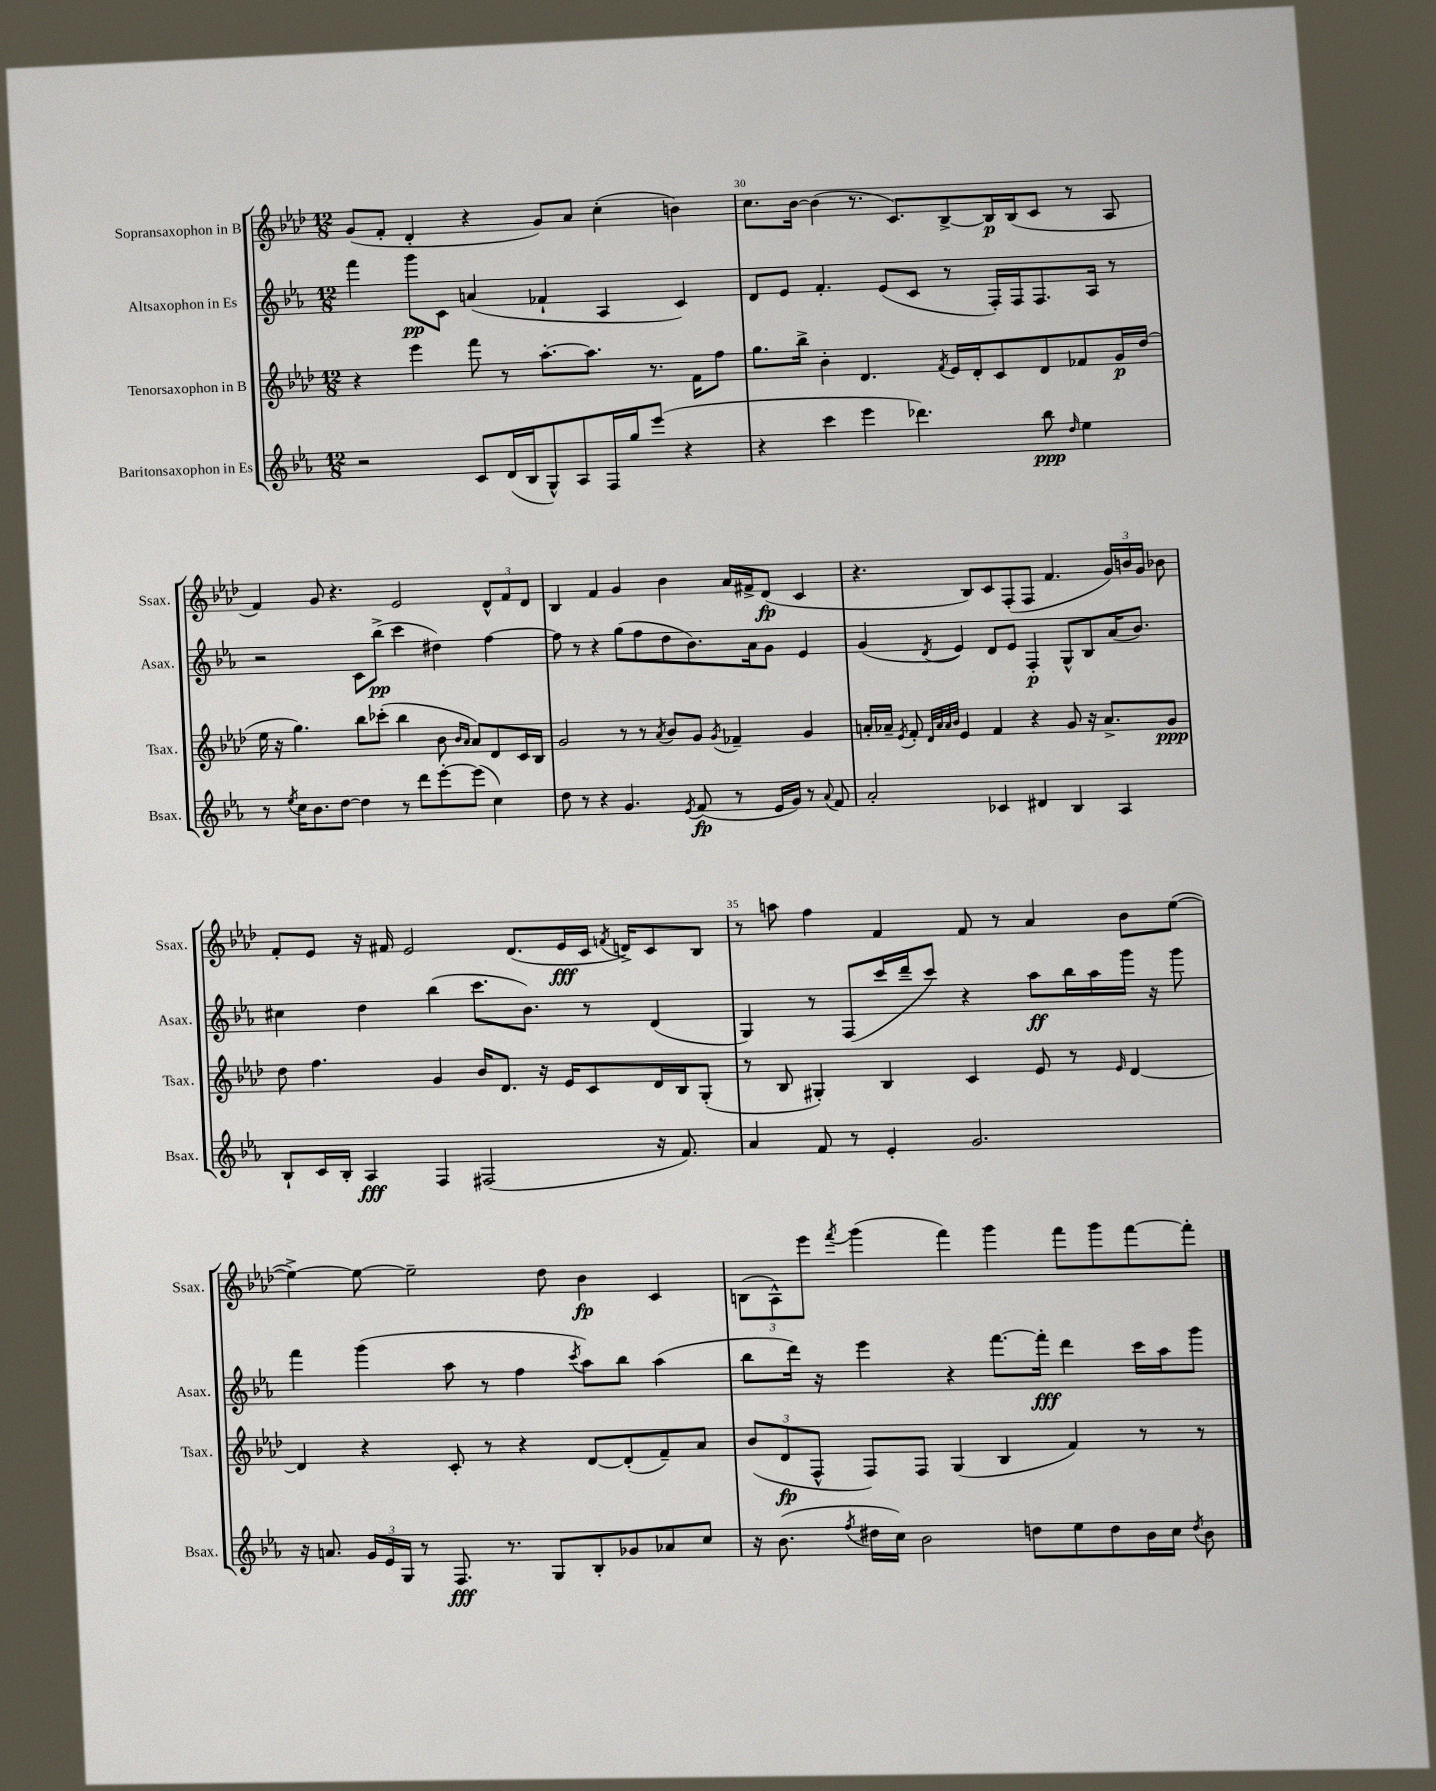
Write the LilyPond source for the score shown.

<<
\new StaffGroup <<
\new Staff = "s0" \with { instrumentName = "Sopransaxophon in B" shortInstrumentName = "Ssax." } {
    \clef treble \key aes \major \numericTimeSignature \time 12/8
    \autoBeamOff g'8[( f'8]-. des'4-. r4 g'8[) aes'8] c''4-.( b'4) |
    c''8.[ bes'16]~ bes'4( r8. c'8.[) bes8~-> bes16\p bes16( c'8] r8 aes8 |
    f'4) g'8 r4. ees'2 \tuplet 3/2 { des'8[-^ f'8 des'8] } |
    bes4 f'4 g'4 bes'4 aes'16[ fis'16-> des'8]\fp( c'4 |
    r4. bes8[) c'8 f8-.( f8] f'4. \tuplet 3/2 { g'16[) b'16 g'16] } bes'8 |
    f'8[-. ees'8] r16 fis'16 ees'2 des'8.[( ees'16\fff c'16] \acciaccatura { f'8 } d'16[->) c'8 bes8] |
    r8 a''8 f''4 f'4 f'8 r8 aes'4 bes'8[ ees''8]~( |
    ees''4~->) ees''8~ ees''2-- des''8 bes'4\fp c'4 |
    \tuplet 3/2 { b8[( aes8-^) ees'''8] } \acciaccatura { f'''8 } g'''4( f'''4) g'''4 f'''8[ g'''8 f'''8~ f'''8]-. \bar "|." |
}
\new Staff = "s1" \with { instrumentName = "Altsaxophon in Es" shortInstrumentName = "Asax." } {
    \clef treble \key ees \major \numericTimeSignature \time 12/8
    \autoBeamOff f'''4 g'''8[\pp c'8] a'4( fes'4-! aes4 c'4) |
    d'8[ ees'8] f'4.-. ees'8[( c'8] r8 f16[-.) f16 f8. aes16] r8 |
    r2 c'8[ bes''8]->\pp( c'''4 dis''4) f''4~ |
    f''8 r8 r4 g''8[( f''8 d''8 bes'8.) aes'16 g'8] ees'4 |
    g'4( \acciaccatura { d'8 } ees'4) d'8[ ees'8] f4-.\p g8[-^ bes8 aes'16( bes'8.]) |
    cis''4 d''4 bes''4( c'''8.[ bes'8.]) r8 d'4( |
    g4) r8 f8[( c'''16 d'''16-- c'''8]) r4 aes''8[\ff bes''16 aes''16 g'''16] r16 g'''8 |
    f'''4 g'''4( aes''8 r8 f''4 \acciaccatura { c'''8 } aes''8[) bes''8] aes''4( |
    bes''8[ d'''16]) r16 ees'''4 r4 f'''8.[~ f'''16]-.\fff d'''4 c'''16[ aes''16 g'''8] \bar "|." |
}
\new Staff = "s2" \with { instrumentName = "Tenorsaxophon in B" shortInstrumentName = "Tsax." } {
    \clef treble \key aes \major \numericTimeSignature \time 12/8
    \autoBeamOff r4 ees'''4 f'''8 r8 aes''8.[~-. aes''8.] r8. f'16[ f''8] |
    g''8.[ bes''16]-> bes'4-. des'4. \acciaccatura { f'8 } ees'16[ des'16-. c'8 des'8 fes'8 g'16\p des''16]( |
    ees''16 r16 g''4.) bes''8[ ces'''8]-.( bes''4 bes'8 \grace { bes'16[ aes'16] } aes'8[) des'8 c'16 bes16] |
    g'2 r8 r8 \acciaccatura { aes'8 } bes'8[ g'8] \acciaccatura { g'8 } fes'4-- g'4 |
    a'16[-. aes'16]-- \acciaccatura { ees'8 } f'8-. \grace { des'32[ aes'32 aes'32 bes'32] } ees'4 f'4 r4 g'8 r16 aes'8.[-> g'8]\ppp |
    des''8 f''4. g'4 bes'16[ des'8.] r16 ees'16[ c'8 des'16 bes16 g8]-.( |
    r8 bes8 gis4-.) bes4 c'4 ees'8 r8 \grace { ees'16 } des'4~ |
    des'4 r4 c'8-. r8 r4 des'8[~ des'8-.( f'8--) aes'8] |
    \tuplet 3/2 { bes'8[( des'8\fp f8]-^ } f8[) f8] g4( bes4 f'4) r8 r8 \bar "|." |
}
\new Staff = "s3" \with { instrumentName = "Baritonsaxophon in Es" shortInstrumentName = "Bsax." } {
    \clef treble \key ees \major \numericTimeSignature \time 12/8
    \autoBeamOff r2 c'8[ d'16( bes16 g8-^) aes8 f16 g''16 ees'''8]( r4 |
    r4 c'''4 ees'''4 des'''4.) bes''8\ppp \grace { d''16 } ees''4 |
    r8 \acciaccatura { ees''8 } c''16[ bes'8. d''8]~ d''4 r8 d'''8[ ees'''8~-. ees'''8]( c''4) |
    d''8 r8 r4 g'4. \acciaccatura { ees'8 } f'8\fp( r8 ees'16[ g'16]) r8 \appoggiatura { aes'8 } f'8 |
    aes'2-. ces'4 dis'4 bes4 aes4 |
    bes8[-! c'16 bes16]-. aes4\fff f4 fis2( r16 f'8.) |
    aes'4 f'8 r8 ees'4-. g'2. |
    r16 a'8. \tuplet 3/2 { g'16[ ees'16 g16] } r8 f8.\fff r8. g8[ bes8-. ges'8 aes'8 c''8] |
    r16 bes'8.( \acciaccatura { f''8 } dis''16[ c''16]) bes'2 d''8[ ees''8 d''8 bes'16 c''16] \acciaccatura { d''8 } bes'8 \bar "|." |
}
>>
>>
\layout { \context { \Score currentBarNumber = #29 \override BarNumber.break-visibility = ##(#f #t #t) barNumberVisibility = #(every-nth-bar-number-visible 5) } }
